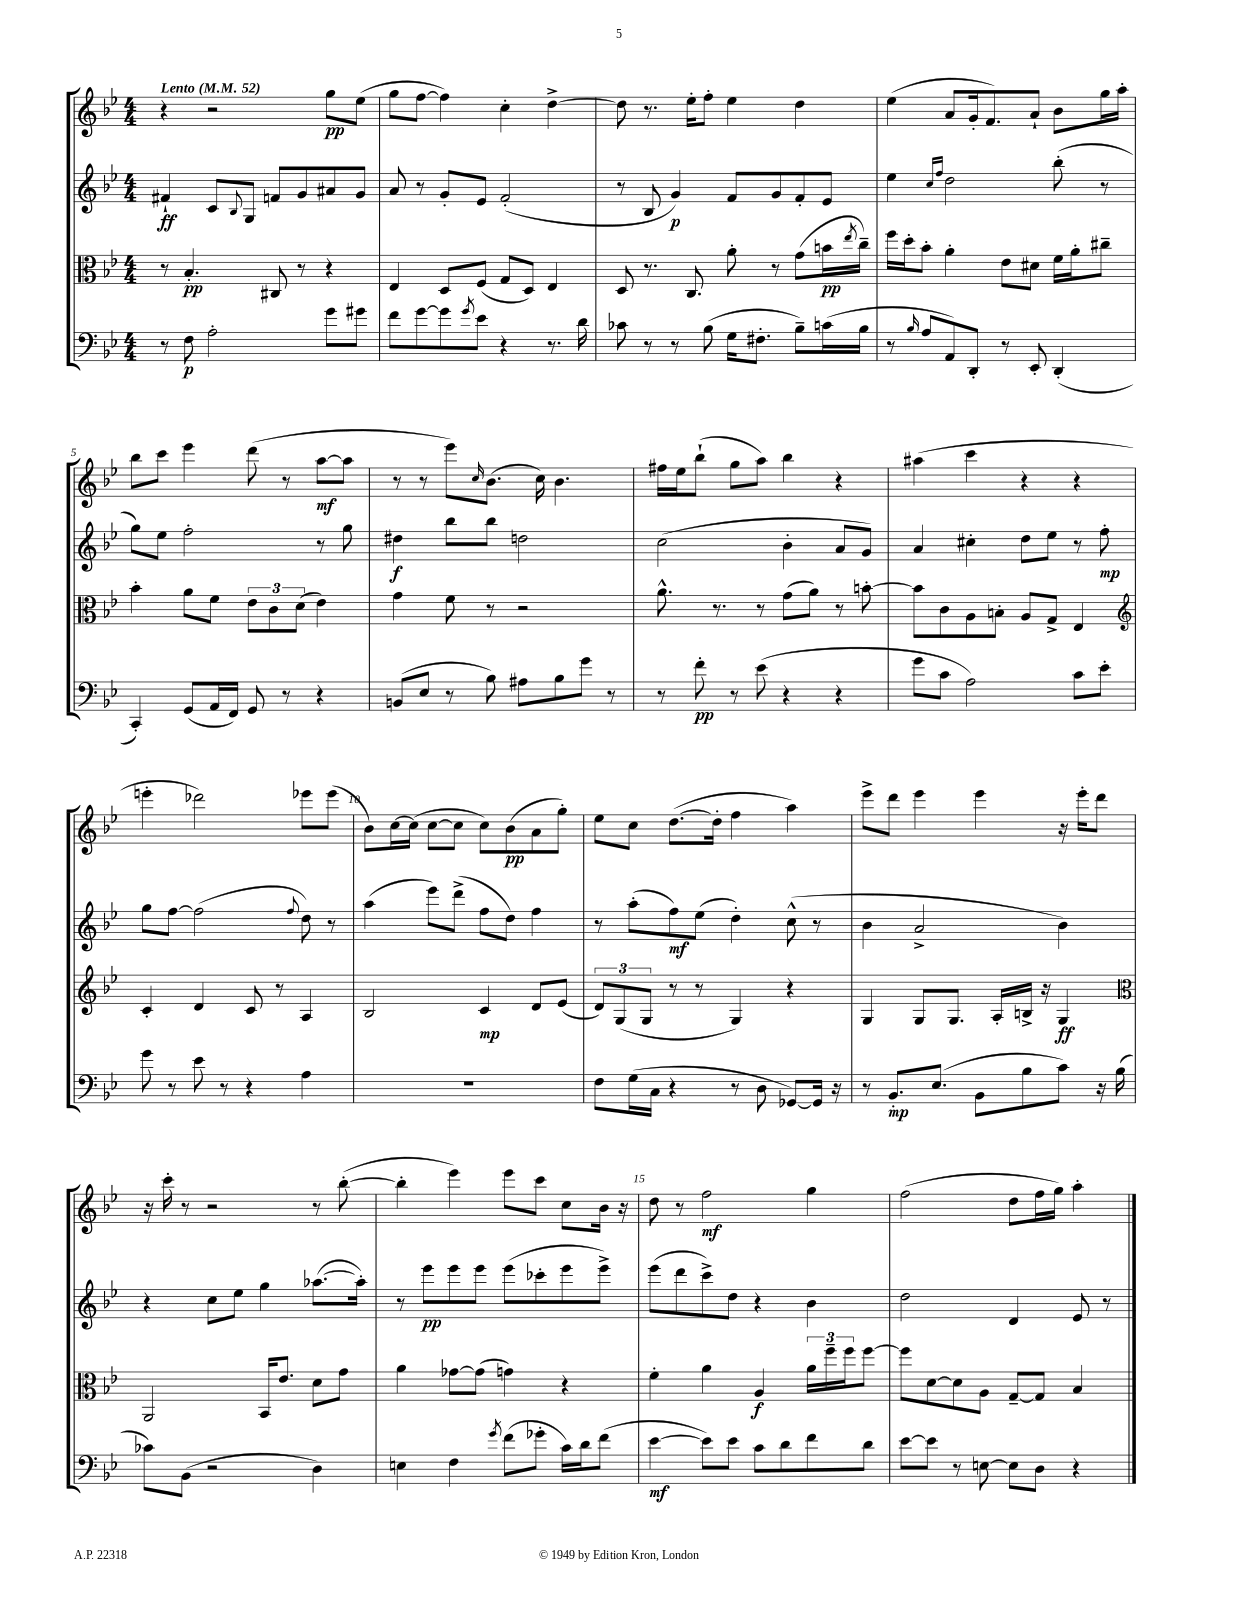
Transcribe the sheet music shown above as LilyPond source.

<<
\new StaffGroup <<
\new Staff = "s0" {
    \clef treble \key bes \major \numericTimeSignature \time 4/4 \tempo "Lento" 4 = 52
    r4 r2 g''8\pp ees''8( |
    g''8 f''8~ f''4) c''4-. d''4~-> |
    d''8 r8. ees''16-. f''8-. ees''4 d''4 |
    ees''4( a'8 g'16-. f'8.) a'8-! bes'8 g''16 a''16-. |
    bes''8 c'''8 ees'''4 d'''8( r8 a''8~\mf a''8 |
    r8 r8 ees'''8) \grace { c''16 } bes'8.( c''16) bes'4. |
    fis''16 ees''16 bes''8-!( g''8 a''8) bes''4 r4 |
    ais''4( c'''4 r4 r4 |
    e'''4-. des'''2) ees'''8 ees'''8( |
    bes'8) c''16~ c''16( c''8~ c''8 c''8) bes'8\pp( a'8 g''8-.) |
    ees''8 c''8 d''8.~( d''16-. f''4 a''4) |
    ees'''8-> d'''8 ees'''4 ees'''4 r16 ees'''16-. d'''8 |
    r16 c'''16-. r8 r2 r8 bes''8~-.( |
    bes''4-. ees'''4) ees'''8 c'''8 c''8 bes'16 r16 |
    d''8 r8 f''2\mf g''4 |
    f''2( d''8 f''16 g''16) a''4-. \bar "|." |
}
\new Staff = "s1" {
    \clef treble \key bes \major \numericTimeSignature \time 4/4
    fis'4-!\ff c'8 \appoggiatura { bes8 } g8 f'8 g'8 ais'8 g'8 |
    a'8 r8 g'8-. ees'8 f'2-.( |
    r8 bes8 g'4\p) f'8 g'8 f'8-. ees'8 |
    ees''4 \grace { c''16 f''16 } d''2 bes''8-.( r8 |
    g''8) ees''8 f''2-. r8 g''8 |
    dis''4\f bes''8 bes''8 d''2 |
    c''2( bes'4-. a'8 g'8) |
    a'4 cis''4-. d''8 ees''8 r8 f''8-.\mp |
    g''8 f''8~ f''2( \appoggiatura { f''8 } d''8) r8 |
    a''4( ees'''8) d'''8->( f''8 d''8) f''4 |
    r8 a''8-.( f''8\mf) ees''8( d''4-.) c''8-^( r8 |
    bes'4 a'2-> bes'4) |
    r4 c''8 ees''8 g''4 aes''8.~( aes''16-.) |
    r8 ees'''8\pp ees'''8 ees'''8 ees'''8( ces'''8-. ees'''8 ees'''8->) |
    ees'''8( d'''8 c'''8->) d''8 r4 bes'4 |
    d''2 d'4 ees'8 r8 \bar "|." |
}
\new Staff = "s2" {
    \clef alto \key bes \major \numericTimeSignature \time 4/4
    r8 bes4.-.\pp cis8 r8 r4 |
    ees4 d8 f8( g8 d8) ees4 |
    d8 r8. c8. a'8-. r8 g'8( b'16\pp \acciaccatura { ees''8 } c''16--) |
    f''16 d''16-. bes'8-. a'4-. ees'8 dis'8 f'16 a'16-. cis''8-- |
    bes'4-. a'8 f'8 \tuplet 3/2 { ees'8 c'8 d'8( } ees'4) |
    g'4 f'8 r8 r2 |
    a'8.-^ r8. r8 g'8( a'8) r8 b'8~-. |
    b'8 c'8 a8 b8-. a8 g8-> ees4 |
    \clef treble c'4-. d'4 c'8 r8 a4 |
    bes2 c'4\mp d'8 ees'8( |
    \tuplet 3/2 { d'8) g8( g8 } r8 r8 g4) r4 |
    g4 g8 g8. a16-. b16-> r16 g4\ff |
    \clef alto a,2 bes,16 ees'8. d'8 g'8 |
    a'4 ges'8~ ges'8( g'4) r4 |
    f'4-. a'4 a4\f \tuplet 3/2 { a'16 f''16-- f''16 } f''8~ |
    f''8 d'8~ d'8 a8 g8~-- g8 bes4 \bar "|." |
}
\new Staff = "s3" {
    \clef bass \key bes \major \numericTimeSignature \time 4/4
    r8 f8\p a2-. g'8 gis'8 |
    f'8 g'8~ g'8 \acciaccatura { g'8 } ees'8 r4 r8. d'16 |
    ces'8 r8 r8 bes8( g16 fis8.-. bes8--) c'16( bes16 |
    r8 \grace { bes16 } a8 a,8) d,8-. r8 ees,8-. d,4-.( |
    c,4-.) g,8( a,16 f,16) g,8 r8 r4 |
    b,8( ees8 r8 bes8) ais8 bes8 g'8 r8 |
    r8 f'8-.\pp r8 ees'8( r4 r4 |
    g'8 c'8 a2) c'8 ees'8-. |
    g'8 r8 ees'8 r8 r4 a4 |
    R1 |
    f8 g16( c16 r4 r8 d8 ges,8~) ges,16 r16 |
    r8 bes,8.-.\mp ees8.( bes,8 bes8 c'8) r16 bes16( |
    ces'8) bes,8( r2 d4) |
    e4 f4 \acciaccatura { g'8 } f'8( ges'8-. c'16) d'16 f'8( |
    ees'4~\mf ees'8) ees'8 c'8 d'8 f'8 d'8 |
    ees'8~ ees'8 r8 e8~ e8 d8 r4 \bar "|." |
}
>>
>>
\layout { \context { \Score \override BarNumber.break-visibility = ##(#f #t #t) barNumberVisibility = #(every-nth-bar-number-visible 5) } }
